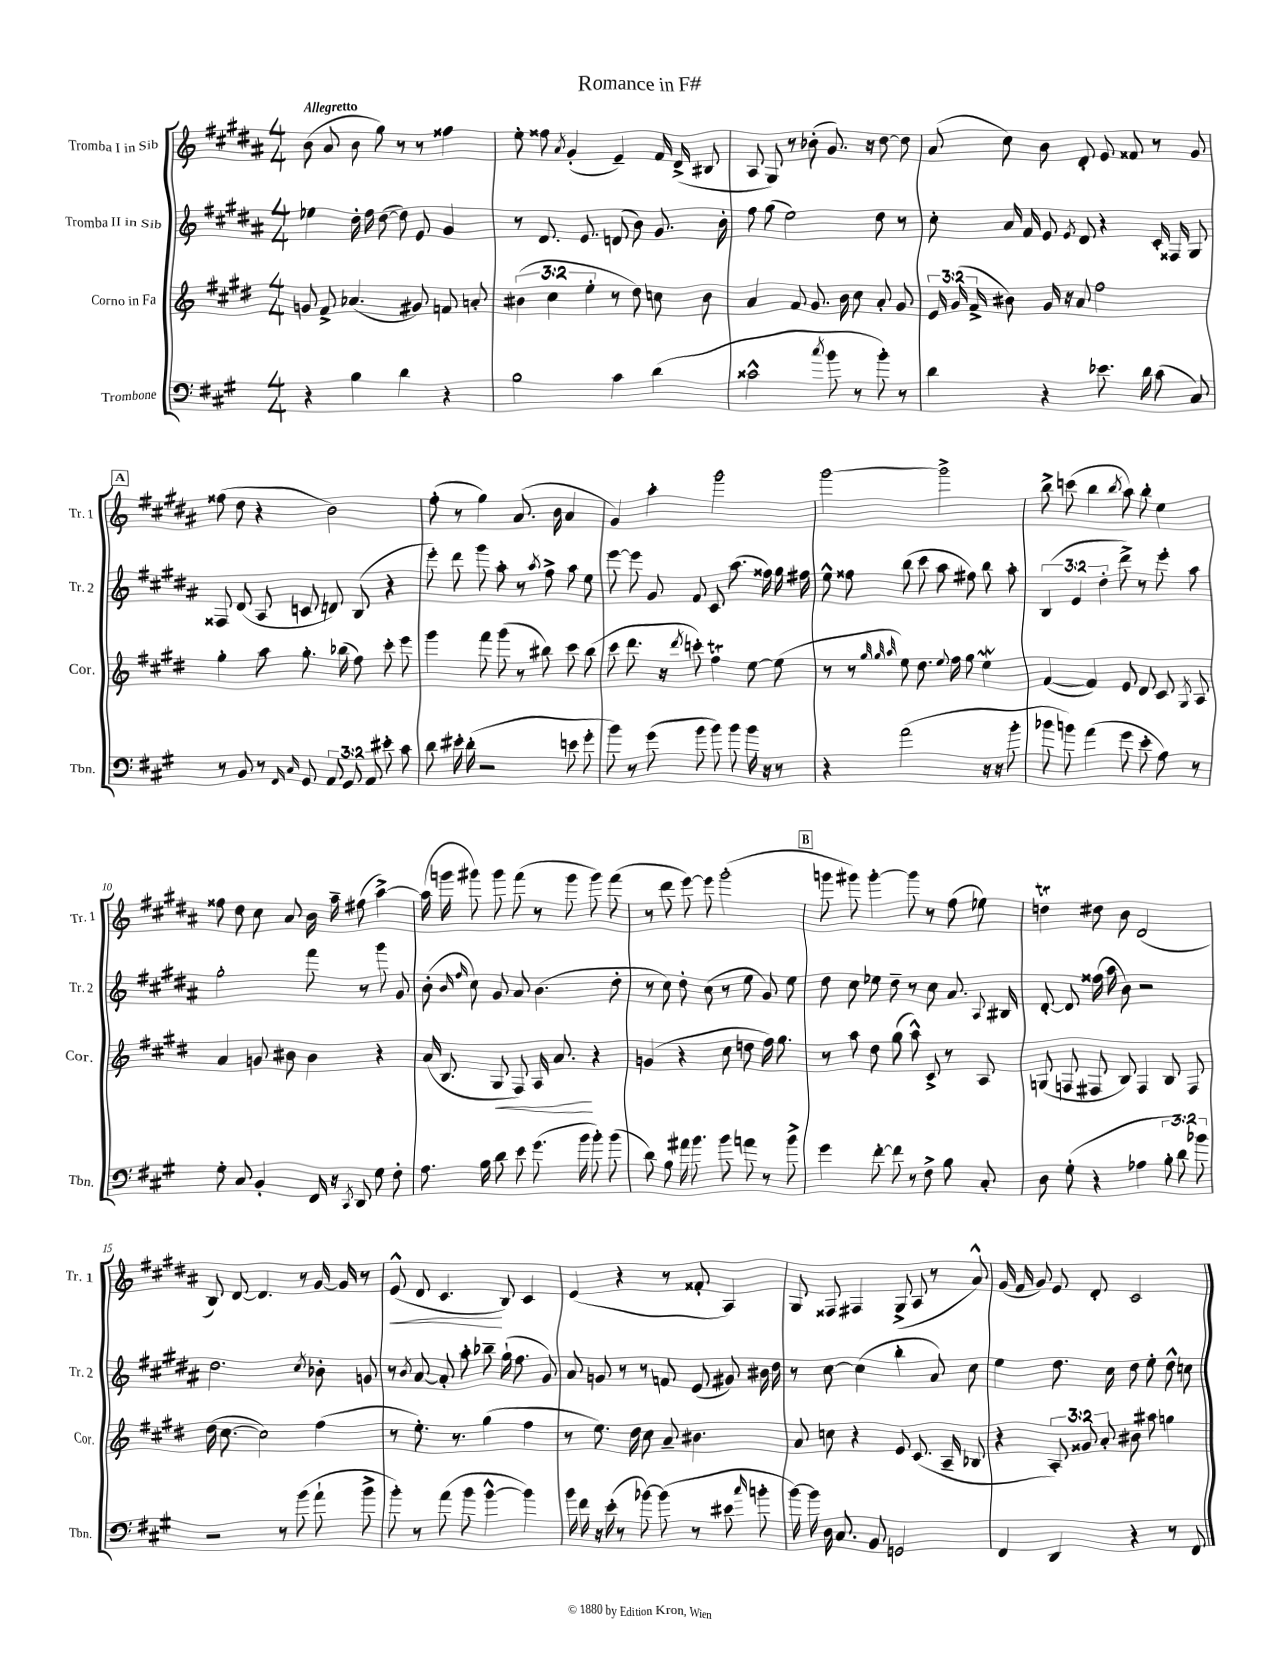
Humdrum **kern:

**kern	**kern	**dynam	**kern	**kern	**dynam
*part4	*part3	*part3	*part2	*part1	*part1
*staff4	*staff3	*staff3	*staff2	*staff1	*staff1
*I"Trombone	*I"Corno in Fa	*	*I"Tromba II in Sib	*I"Tromba I in Sib	*
*I'Tbn.	*I'Cor.	*	*I'Tr. 2	*I'Tr. 1	*
*clefF4	*clefG2	*	*clefG2	*clefG2	*
*k[f#c#g#]	*k[f#c#g#d#]	*	*k[f#c#g#d#a#]	*k[f#c#g#d#a#]	*
*M4/4	*M4/4	*	*M4/4	*M4/4	*
=1	=1	=1	=1	=1	=1
!	!	!	!	!LO:TX:a:B:t=Allegretto	!
4r	8gn/	.	4ee-X\	(8b\	.
.	8f#^/	.	.	8a#/	.
4B\	(4.a-X/	.	16dd#'\	8b\	.
.	.	.	16ff#\	.	.
.	.	.	([8dd#\	8gg#\)	.
4d\	.	.	8dd#\])	8r	.
.	8g#X/)	.	8e/	8r	.
4r	8fn/	.	4g#/	4ff##X\	.
.	8an'/	.	.	.	.
=2	=2	=2	=2	=2	=2
2B\	(6b#X\	.	8r	8ee'\	.
.	.	.	8.d#/	8ff##X\	.
.	6cc#\	.	.	.	.
.	.	.	.	8qa#/	.
.	.	.	.	(4g#'/	.
.	.	.	8.e/	.	.
.	6ee'\	.	.	.	.
4c#\	8r	.	(8dn/	4e~/)	.
.	8dd#\)	.	8b\)	.	.
(4d\	8ccn\	.	8.g#/	16f#/	.
.	.	.	.	(16d#^/	.
.	8b#\	.	.	8B#X/	.
.	.	.	16b'\	.	.
=3	=3	=3	=3	=3	=3
2c##X^^\	4a/	.	8ff#\	8A#/	.
.	.	.	(8gg#\	8G#/)	.
.	8f#/	.	2ee\)	8r	.
.	8.g#/	.	.	(8b-X'\	.
8qcc#/	.	.	.	.	.
8b\	.	.	.	8.g#/)	.
.	16b\	.	.	.	.
8r	8cc#\	.	.	.	.
.	.	.	.	16r	.
8b'\)	8a'/	.	8dd#\	[8dd#\	.
8r	8g#/	.	8r	8dd#\]	.
=4	=4	=4	=4	=4	=4
4d\	24e/	.	8cc#'\	(8a#/	.
.	(24g#/	.	.	.	.
.	24f#^/	.	.	.	.
.	8b#X\)	.	16a#/	8cc#\)	.
.	.	.	16f#/	.	.
4r	16g#/	.	8e/	8b\	.
.	16r	.	.	.	.
.	.	.	8qe/	.	.
.	8a/	.	8d#/	8d#'/	.
8.e-X\	2ff#\	.	4r	8e/	.
.	.	.	.	8f##X/	.
16d\	.	.	.	.	.
(8c#\	.	.	16c#'/	8r	.
.	.	.	16F##X/	.	.
8C#/)	.	.	8G#/	8g#/	.
!!LO:LB:g=z
!!LO:REH:place=s1:t=A
=5	=5	=5	=5	=5	=5
8r	4gg#'\	.	8F##X/	(8ff##X\	.
8BB/	.	.	(8d#/	8dd#\	.
8r	8aa\	.	8A#/	4r	.
16qqFF#/	.	.	.	.	.
16qqC#/	.	.	.	.	.
8GG#/	8.gg#'\	.	8cn/	.	.
12AA/	.	.	8dn/)	2b\)	.
.	(16bb-X\	.	.	.	.
12GG#/	.	.	.	.	.
.	8ff#\)	.	(8B/	.	.
12AA/	.	.	.	.	.
8e#X'\	8ccc#'\	.	4r	.	.
8c#\	8eee\	.	.	.	.
=6	=6	=6	=6	=6	=6
8d\	4ggg#\	.	8eee'\)	(8ff#'\	.
16e#X'\	.	.	8ddd#\	8r	.
(16d'\	.	.	.	.	.
2r	8fff#\	.	8ggg#\	4gg#\)	.
.	(8ggg#\	.	8aa#'\	.	.
.	8r	.	8r	(8.a#/	.
.	.	.	8qaa#/	.	.
.	8bb#X\)	.	8ff#^\	.	.
.	.	.	.	16b\	.
8en\	8ccc#\	.	8aa#\	4a#/	.
8g#'\	(8bb#\	.	8ee\	.	.
=7	=7	=7	=7	=7	=7
8b\)	8ccc#\	.	[8eee\	4g#/)	.
8r	8.ddd#\	.	8eee\]	.	.
(8g#\	.	.	8g#/	4aa#'\	.
.	16r	.	.	.	.
.	8qddd#/	.	.	.	.
8b\	8cccn'\)	.	8f#/	.	.
8b\)	4ff#T\	.	8c#/	2ggg#\	.
8b\	.	.	(8.aa#\	.	.
16b\	[8ee\	.	.	.	.
16r	.	.	16ff##X\)	.	.
8r	(8ee\]	.	16gg#\	.	.
.	.	.	16ff#X\	.	.
=8	=8	=8	=8	=8	=8
4r	8r	.	8ee^^\	[2ggg#\	.
.	8r	.	8ff##X\	.	.
.	32qqgg#/	.	.	.	.
.	32qqgg#/	.	.	.	.
.	32qqaa/	.	.	.	.
(2a\	8ee\)	.	(8bb\	.	.
.	8.dd#\	.	8ccc#\	.	.
.	.	.	8aa#\	2ggg#^\]	.
.	8qqee/	.	.	.	.
.	16ff#\	.	.	.	.
.	8gg#\	.	8ff#X\)	.	.
16r	4eew\	.	8bb\	.	.
16r	.	.	.	.	.
8b'\	.	.	8aa#'\	.	.
=9	=9	=9	=9	=9	=9
8b-X\	([4f#/	.	(6B/	8bb^\	.
8bn\)	.	.	.	(8cccn\	.
.	.	.	6e/	.	.
(4a\	4f#/])	.	.	4bb\	.
.	.	.	6dd#'\	.	.
.	.	.	.	8qbb/	.
8g#\	8e/	.	8ddd#^\)	8aa#\)	.
8e'\	8d#/	.	8r	8bb'\	.
8A\)	8c#/	.	8eee'\	4ee\	.
.	8qG#/	.	.	.	.
8r	8A/	.	8aa#\	.	.
!!LO:LB:g=z
=10	=10	=10	=10	=10	=10
8G#'\	4a/	.	2gg#'\	8ff##X\	.
8C#/	.	.	.	8dd#\	.
4BB'/	8gn/	.	.	8cc#\	.
.	8b#X\	.	.	8a#/	.
16FF#/	4b#\	.	8fff#\	16b\	.
16r	.	.	.	16aa#~\	.
8qCC#/	.	.	.	.	.
8DD/	.	.	8r	(8ff#X\	.
8G#\	4r	.	8ggg#\	[4aa#^\)	.
8F#'\	.	.	8g#/	.	.
=11	=11	=11	=11	=11	=11
8.A\	(16a/	.	(8b'\	(16aa#\]	.
.	8.B/	.	.	16gggn\	.
.	.	.	16qqb/	.	.
.	.	.	16qqff#/	.	.
.	.	.	8cc#\)	8ggg#X\)	.
16B\	.	.	.	.	.
!	!	!LO:HP:b	!	!	!
8d\	8G#/	<	8g#/	8ggg#\	.
8e\	8F#/)	.	8a#/	(8fff#\	.
(8.g#\	16A/	.	(4.b\	8r	.
.	8.a/	.	.	.	.
.	.	.	.	8ggg#\	.
16b\	.	.	.	.	.
8b'\)	4r	[	.	8ggg#\)	.
(8b\	.	.	8dd#'\	(8fff#\	.
=12	=12	=12	=12	=12	=12
8d\)	(4gn/	.	8r	8r	.
8B\	.	.	8cc#\)	8ddd#\	.
16a#X\	4r	.	8dd#'\	[8eee\)	.
8.b\	.	.	.	.	.
.	.	.	(8cc#\	8eee\]	.
8b\	8cc#\	.	8r	(2ggg#'\	.
8an\	8ddn\	.	8ee\	.	.
8r	16ff#\)	.	8g#/)	.	.
.	8.gg#\	.	.	.	.
8b^\	.	.	8ee\	.	.
!!LO:REH:place=s1:t=B
=13	=13	=13	=13	=13	=13
4g#\	8r	.	8dd#\	8gggn\	.
.	8aa\	.	8cc#\	8ggg#X\)	.
[8f#'\	8dd#\	.	8ee-X\	[4ggg#'\	.
8f#\]	(8gg#\	.	8dd#~\	.	.
8r	8aa^^\)	.	8r	8ggg#\]	.
8F#^\	8c#^/	.	8cc#\	8r	.
8B\	8r	.	8.a#/	(8ff#\	.
8C#'/	8A/	.	.	8ee-X\)	.
.	.	.	8qqA#/	.	.
.	.	.	16B#X/	.	.
=14	=14	=14	=14	=14	=14
8D\	(8Gn/	.	[8d#'/	4ddnT\	.
(8G#'\	8Fn/	.	8d#/]	.	.
4r	8F#X/	.	(16ff##X\	8dd#X\	.
.	.	.	16aa#\	.	.
.	8B/)	.	8b\)	8b\	.
4A-X\	4F#/	.	2r	(2d#/	.
12B'\	8B/	.	.	.	.
12d\)	.	.	.	.	.
.	8F#/	.	.	.	.
12b-X\	.	.	.	.	.
!!LO:LB:g=z
=15	=15	=15	=15	=15	=15
2r	(16dd#\	.	2.dd#\	8B/)	.
.	[8.cc#\	.	.	.	.
.	.	.	.	[8d#/	.
.	2cc#\])	.	.	4.d#/]	.
8r	.	.	.	.	.
(8b\	.	.	.	8r	.
.	.	.	8qcc#/	.	.
8a`\	(4ff#\	.	8b-X'\	[16g#/	.
.	.	.	.	16g#/]	.
8b^\	.	.	8gn/	8r	.
=16	=16	=16	=16	=16	=16
!	!	!	!	!	!LO:HP:b
8b'\)	8r	.	8r	(8e^^/	<
.	.	.	8qb/	.	.
8r	8.ee'\)	.	[8a#/	8d#/	.
(8a\	.	.	8a#'/]	4.c#/	.
.	8.r	.	.	.	.
8b\	.	.	8aa#'\	.	.
[4b^^\	(4gg#\	.	8bb-X~\	.	.
.	.	.	(16gg#`\	8B/)	[
.	.	.	8.ff#\	.	.
4b\])	4ff#\	.	.	4c#/	.
.	.	.	8g#/)	.	.
=17	=17	=17	=17	=17	=17
16b\	8r	.	8a#/	(4e/	.
16f#\	.	.	.	.	.
16r	8.ee\)	.	8gn/	.	.
(16e'\	.	.	.	.	.
8r	.	.	8r	4r	.
.	16dd#\	.	.	.	.
[8b-X\)	8cc#\	.	8r	.	.
(8b-\]	8a~/	.	8fn/	8r	.
8r	4.b#X\	.	(8e/	8f##X'/	.
8e#X\	.	.	8g#X/)	4A#/)	.
16qqcc#/	.	.	.	.	.
8bn'\	.	.	16b#X\	.	.
.	.	.	16dd#\	.	.
=18	=18	=18	=18	=18	=18
[16b\)	8a/	.	8r	8G#/	.
16b\]	.	.	.	.	.
16D\	8ccn\	.	[8cc#\	8F##X/	.
8.C#/	.	.	.	.	.
.	4r	.	(4cc#\]	4F#X/	.
8BB/	.	.	.	.	.
2GGn/	8e/	.	4bb'\	(8G#^/	.
.	(8.c#/	.	.	8A#/	.
.	.	.	8a#/)	8r	.
.	16A~/	.	.	.	.
.	8B-X/	.	8cc#\	8a#^^/)	.
=19	=19	=19	=19	=19	=19
4FF#/	4r	.	4ee\	(16g#/	.
.	.	.	.	16f#/	.
.	.	.	.	8g#/)	.
4DD/	12A'/)	.	8.dd#\	8e/	.
.	12g##X/	.	.	.	.
.	.	.	.	8d#'/	.
.	12a'/	.	.	.	.
.	.	.	16cc#\	.	.
4r	8b#X\	.	8dd#\	2c#/	.
.	8aa#X\	.	8ee'\	.	.
8r	4ggn\	.	8dd#^^\	.	.
8FF#/	.	.	8ccn\	.	.
==	==	==	==	==	==
*-	*-	*-	*-	*-	*-
